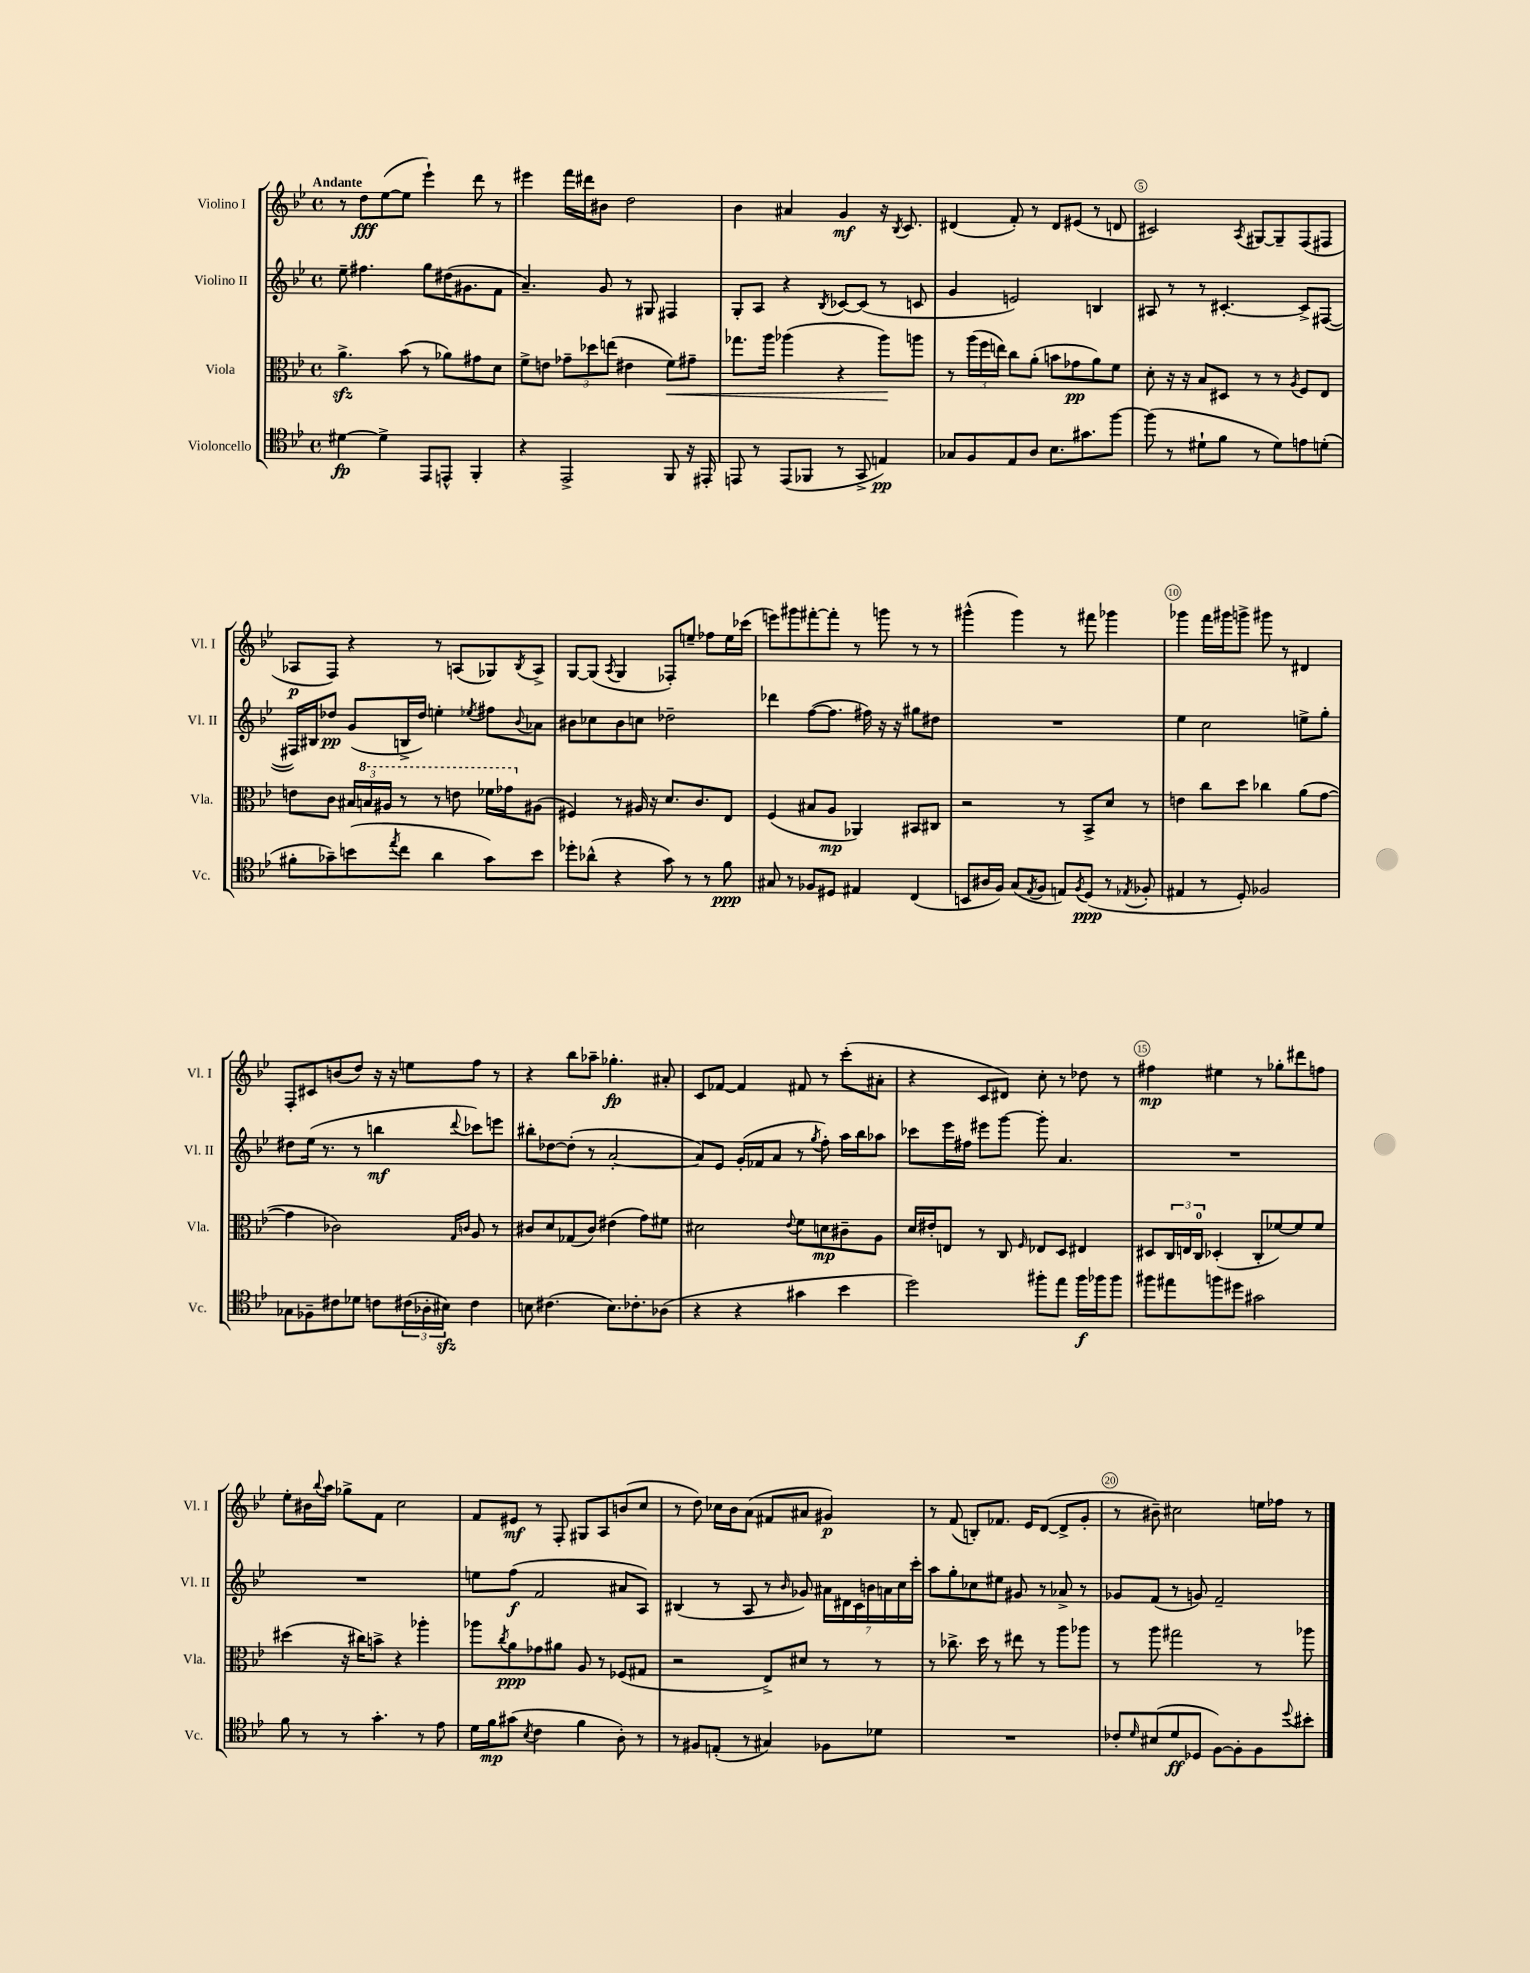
<<
\new StaffGroup <<
\new Staff = "s0" \with { instrumentName = "Violino I" shortInstrumentName = "Vl. I" } {
    \clef treble \key bes \major \defaultTimeSignature \time 4/4 \tempo "Andante"
    r8 d''8\fff ees''8~( ees''8 ees'''4-!) d'''8 r8 |
    eis'''4 f'''16 dis'''16 bis'8 d''2 |
    bes'4 ais'4 g'4\mf r16 \acciaccatura { bes8 } c'8. |
    dis'4( f'8-.) r8 dis'8 eis'8( r8 d'8 |
    cis'2) \acciaccatura { a8 } gis8~ gis8-- f8( fis8 |
    aes8\p f8) r4 r8 a8( ges8) \acciaccatura { bes8 } a8-> |
    g8~ g8( \acciaccatura { a8 } g4 fes8-.) e''8-- fes''8 e''16 ces'''16( |
    e'''8) gis'''8 fis'''8~-. fis'''8-. r8 g'''8 r8 r8 |
    gis'''4-^( gis'''4) r8 fis'''8 ges'''4 |
    ges'''4 f'''16 gis'''16 g'''8-> gis'''8 r8 dis'4 |
    f8-. cis'8 b'8( d''8) r16 r16 e''8 f''8 r8 |
    r4 bes''8 aes''8-- ges''4.-.\fp ais'8-. |
    c'8 fes'8~ fes'4 fis'8 r8 c'''8-.( ais'8-. |
    r4 c'8 dis'8) c''8-. r8 des''8 r8 |
    fis''4\mp eis''4 r8 ges''8-. dis'''8 f''8 |
    ees''8-. bis'16 \appoggiatura { bes''8 } a''16 ges''8-> f'8 c''2 |
    f'8 eis'8\mf r8 f8-. gis8 a8 b'8( c''8 |
    r8 d''8) ces''16 bes'16 a'8( fis'8 ais'8 gis'4\p) |
    r8 f'8( b8-.) fes'8. ees'16 d'8~( d'8-> g'8-. |
    r8 bis'8--) cis''2 e''16 fes''16 r8 \bar "|." |
}
\new Staff = "s1" \with { instrumentName = "Violino II" shortInstrumentName = "Vl. II" } {
    \clef treble \key bes \major \defaultTimeSignature \time 4/4
    ees''8-- fis''4. g''8 dis''16( gis'8. f'8 |
    a'4.--) g'8 r8 gis8 fis4 |
    g8-. a8 r4 \acciaccatura { bes8 } ces'8~ ces'8( r8 c'8 |
    g'4 e'2) b4 |
    ais8 r8 r8 cis'4.~-. cis'8-> fis8~( |
    fis16) bis16 des''8\pp g'8( b16-> des''16) e''4-. \acciaccatura { ees''8 } fis''8 \appoggiatura { bes'8 } aes'8 |
    bis'8 ces''8 bis'8 c''8 des''2-- |
    des'''4 f''8~( f''8. fis''16) r16 r16 gis''8 dis''8 |
    R1 |
    ees''4 c''2 e''8-> g''8-. |
    dis''8 ees''16( r8. r8 b''4\mf \appoggiatura { d'''8 } ces'''8) e'''8 |
    bis''8-. des''8~ des''8-.( r8 a'2~-. |
    a'8) ees'8 g'16-.( fes'16 a'8 r8 \acciaccatura { g''8 } f''8-.) a''16 bes''16 aes''8 |
    ces'''8 ees'''16 fis''16 eis'''8 g'''8~ g'''8-. a'4. |
    R1 |
    R1 |
    e''8 f''8\f( f'2 ais'8 a8) |
    bis4( r8 a8 r8 \grace { bes'16 } ges'8) \tuplet 7/4 { ais'16 dis'16 c'16 b'16 a'16 c''16 c'''16-. } |
    a''8 g''8-. ces''8 eis''8 gis'8 r8 aes'8-> r8 |
    ges'8 f'8( r8 g'8) f'2-- \bar "|." |
}
\new Staff = "s2" \with { instrumentName = "Viola" shortInstrumentName = "Vla." } {
    \clef alto \key bes \major \defaultTimeSignature \time 4/4
    a'4.->\sfz bes'8( r8 aes'8) gis'8 d'8 |
    f'8-> e'8 \tuplet 3/2 { ges'8-- des''8 e''8( } eis'4 f'8\<) gis'8-- |
    ges''8. a''16 aes''4( r4 aes''8\!) a''8 |
    r8 \tuplet 3/2 { a''16( f''16 e''16) } c''8 a'8-.( b'8 ges'8\pp a'8) f'8 |
    d'8-. r16 r16 bes8 dis8 r8 r8 \acciaccatura { a8 } f8 ees8 |
    e'8 c'8 \tuplet 3/2 { bis16 \ottava #1 b'16 ais'16 } r8 r8 e''8 fes''16 ges''16 \ottava #0 ais8( |
    fis4) r8 ais16 r16 d'8. c'8. ees8 |
    f4( bis8 a8\mp aes,4) bis,8 cis8 |
    r2 r8 bes,8-> d'8 r8 |
    e'4 c''8 d''8 ces''4 a'8( g'8~ |
    g'4 ces'2) \grace { g16 c'16 } a8 r8 |
    cis'8 d'8 ges8( cis'8) eis'4( g'8) fis'8 |
    dis'2 \appoggiatura { ees'8 } f'8 d'8\mp cis'8-- a8 |
    d'16 eis'16-. e8 r8 c8 \grace { f16 } ees8 d8 eis4 |
    dis8 \tuplet 3/2 { c16 e16 c16-0 } des4-.( c8-. fes'8~) fes'8 fes'8 |
    dis''4( r16 cis''16) b'8-> r4 aes''4-. |
    aes''8 \acciaccatura { c''8 } a'8\ppp ges'8 ais'8 a8 r8 fes8( gis8 |
    r2 ees8->) dis'8 r8 r8 |
    r8 ces''8.-> d''16 r8 eis''8 r8 a''8 aes''8 |
    r8 a''8 gis''2 r8 aes''8 \bar "|." |
}
\new Staff = "s3" \with { instrumentName = "Violoncello" shortInstrumentName = "Vc." } {
    \clef tenor \key bes \major \defaultTimeSignature \time 4/4
    dis'4~\fp dis'4-> ees,8 e,8-^ f,4-. |
    r4 ees,2-> f,8 r16 eis,16-. |
    e,8 r8 e,8( fes,8 r8 g,8-> e4\pp) |
    ges8 f8 ees8 a8 bes8. gis'8. f''8~ |
    f''8( r8 dis'8-! f'8 r8 dis'8) e'8 d'8-.( |
    fis'8-. ges'8--) b'8( \acciaccatura { ees''8 } c''8 a'4 ges'8) b'8 |
    des''8-. aes'8-^( r4 g'8) r8 r8 f'8\ppp |
    gis8 r8 fes8 dis8 eis4 c4( |
    b,8 ais16 f16) g8( \acciaccatura { ees8 } f8 e8) \acciaccatura { f8 } d8\ppp( r8 \acciaccatura { ees8 } fes8-. |
    eis4 r8 d8-.) fes2 |
    ges8 fes8-- cis'8 des'8 c'8 \tuplet 3/2 { cis'16( aes16-. bis16\sfz) } cis'4 |
    b8 cis'4.( b8.) ces'8.-. aes8( |
    r4 r4 gis'4 bes'4 |
    d''2) fis''8-. ees''8 fis''16\f fes''16 fes''8 |
    fis''8 eis''8 f''8 dis''8 gis'2 |
    f'8 r8 r8 g'4.-. r8 ees'8 |
    d'16 f'16\mp gis'8( \acciaccatura { bes8 } c'4 f'4 a8-.) r8 |
    r8 fis8 e8-.( r8 gis4) fes8 des'8 |
    R1 |
    ces'8-. \grace { d'16 } bis8( d'8\ff des8 f8~) f8-. f8 \appoggiatura { d''8 } bis'8-. \bar "|." |
}
>>
>>
\layout { \context { \Score \override BarNumber.break-visibility = ##(#f #t #t) barNumberVisibility = #(every-nth-bar-number-visible 5) \override BarNumber.stencil = #(make-stencil-circler 0.1 0.3 ly:text-interface::print) } }
